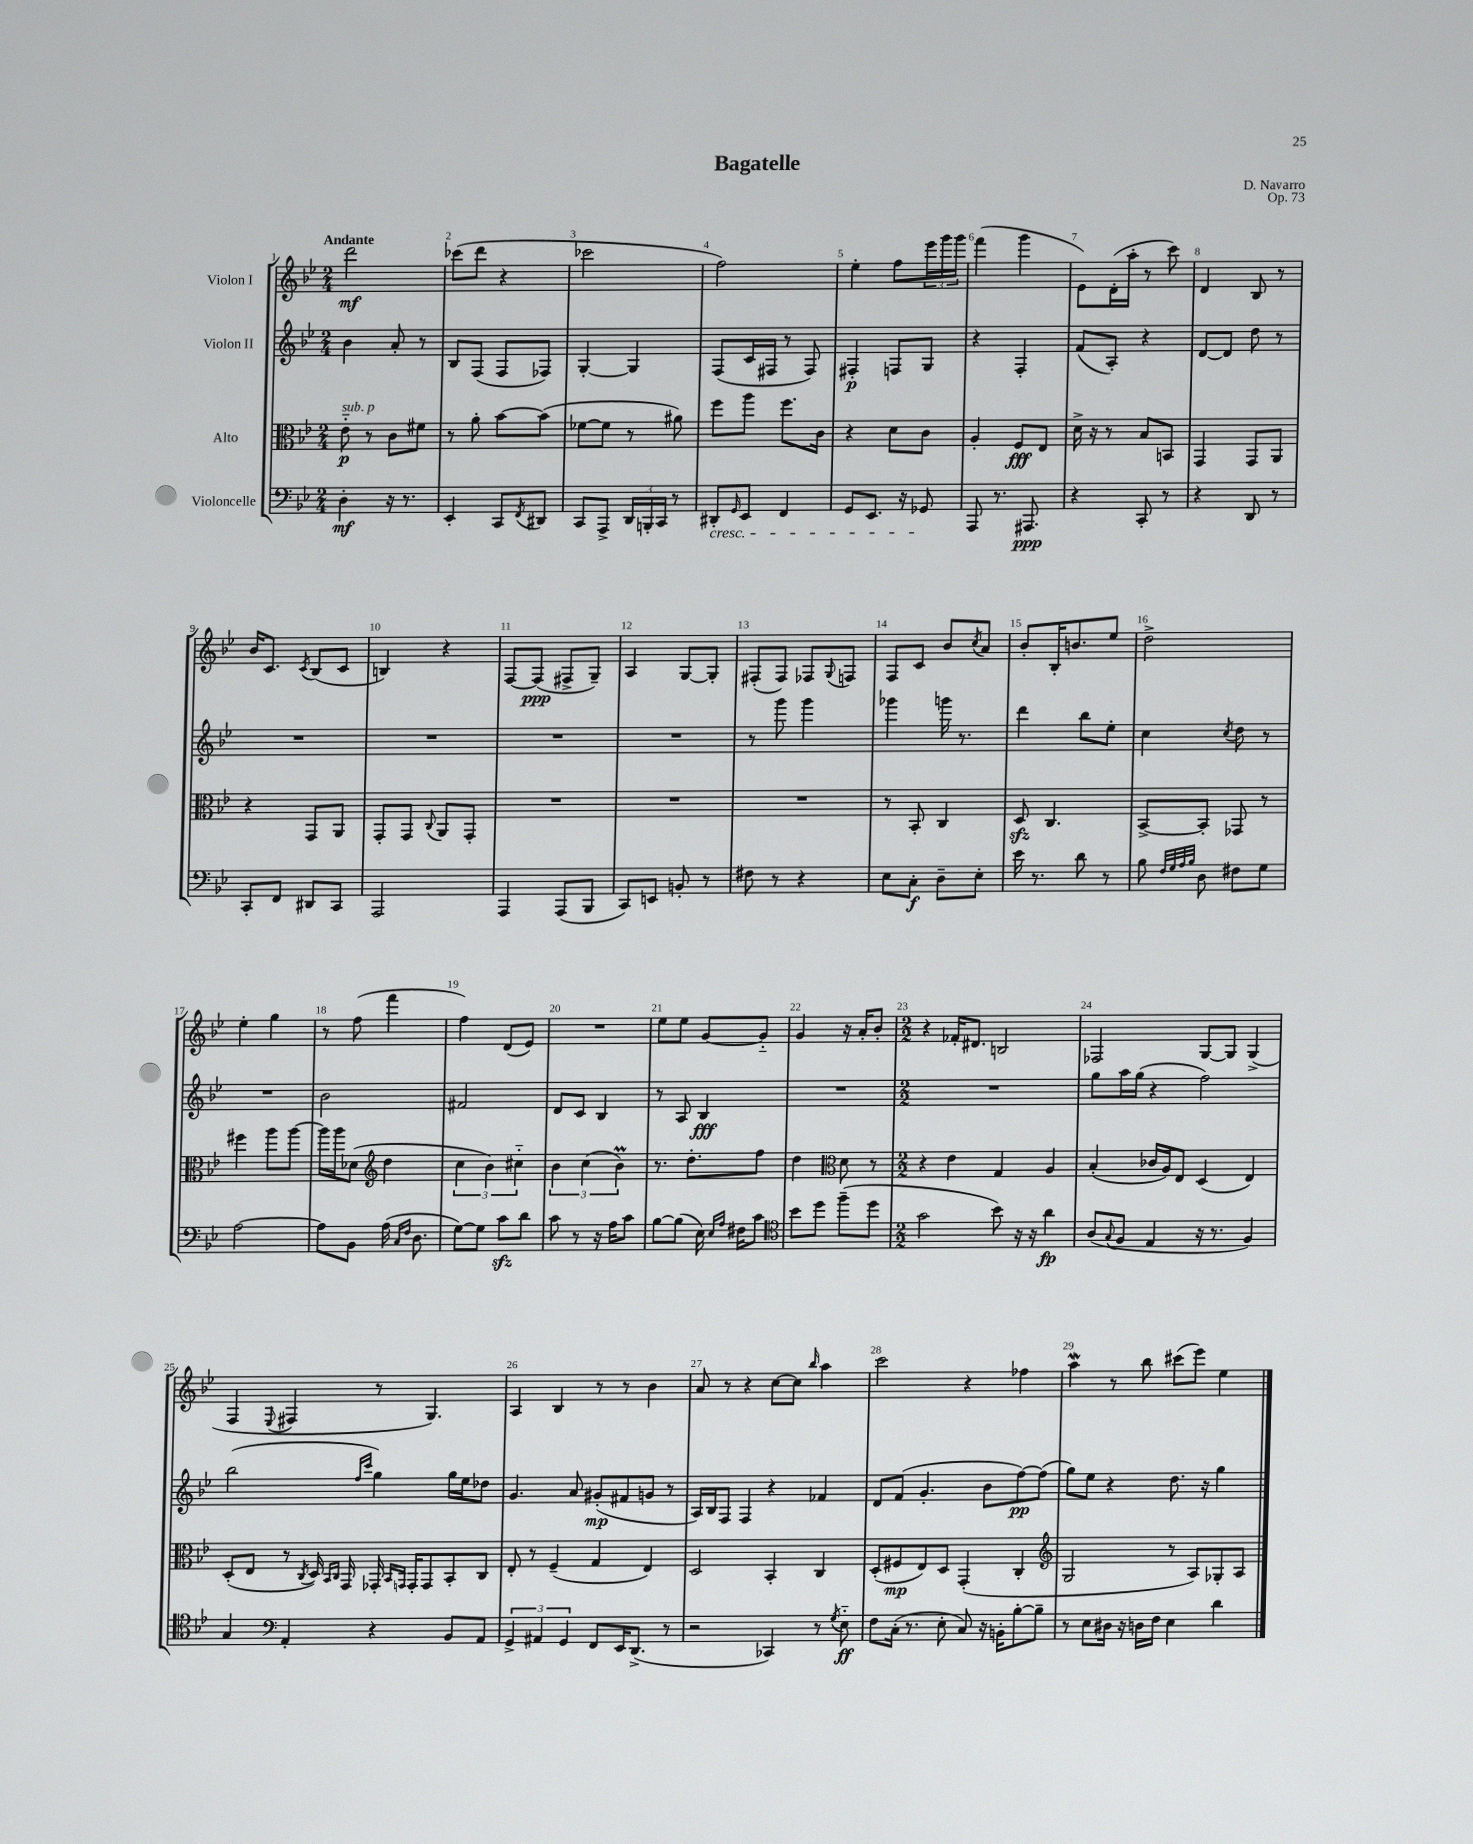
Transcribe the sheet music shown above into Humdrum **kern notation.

**kern	**dynam	**kern	**dynam	**kern	**dynam	**kern	**dynam
*part4	*part4	*part3	*part3	*part2	*part2	*part1	*part1
*staff4	*staff4	*staff3	*staff3	*staff2	*staff2	*staff1	*staff1
*I"Violoncelle	*	*I"Alto	*	*I"Violon II	*	*I"Violon I	*
*clefF4	*	*clefC3	*	*clefG2	*	*clefG2	*
*k[b-e-]	*	*k[b-e-]	*	*k[b-e-]	*	*k[b-e-]	*
*M2/4	*	*M2/4	*	*M2/4	*	*M2/4	*
=1	=1	=1	=1	=1	=1	=1	=1
!	!	!	!	!	!	!LO:TX:a:B:t=Andante	!
!	!	!LO:TX:a:i:t=sub. p	!	!	!	!	!
4D'\	mf	8e-\	p	4b-\	.	2ddd\	mf
.	.	8r	.	.	.	.	.
16r	.	8c\L	.	8a'/	.	.	.
8.r	.	.	.	.	.	.	.
.	.	8f#X\J	.	8r	.	.	.
=2	=2	=2	=2	=2	=2	=2	=2
4EE-'/	.	8r	.	8B-/L	.	(8ccc-X\L	.
.	.	8a'\	.	(8F/J	.	8ddd\J	.
8CC/L	.	[8b-\L	.	8F/L	.	4r	.
8qFF/	.	.	.	.	.	.	.
8DD#X/J	.	(8b-\J]	.	8F-X/J)	.	.	.
=3	=3	=3	=3	=3	=3	=3	=3
8CC/L	.	[8f-X\L	.	[4G'/	.	2ccc-X\	.
8AAA^/J	.	8f-\J]	.	.	.	.	.
24DD/LL	.	8r	.	4G/]	.	.	.
24BBBn'/	.	.	.	.	.	.	.
24CC/JJ	.	.	.	.	.	.	.
8r	.	8a#X\)	.	.	.	.	.
=4	=4	=4	=4	=4	=4	=4	=4
!LO:TX:b:i:t=cresc.	!	!	!	!	!	!	!
8DD#X'/L	.	8ff\L	.	(8F/L	.	2ff\)	.
16qqGG/	.	.	.	.	.	.	.
8EE-/J	.	8aa\J	.	16c/L	.	.	.
.	.	.	.	16F#X/JJ	.	.	.
4FF/	.	8.ff\L	.	8r	.	.	.
.	.	.	.	8F#/)	.	.	.
.	.	16c\Jk	.	.	.	.	.
=5	=5	=5	=5	=5	=5	=5	=5
8GG/L	.	4r	.	4F#X'/	p	4ee-'\	.
8.EE-/J	.	.	.	.	.	.	.
.	.	8d\L	.	8Fn/L	.	8ff\L	.
16r	.	.	.	.	.	.	.
8GG-X/	.	8c\J	.	8G/J	.	24eee-\L	.
.	.	.	.	.	.	24ggg\	.
.	.	.	.	.	.	24ggg\JJ	.
=6	=6	=6	=6	=6	=6	=6	=6
8AAA/	.	4A'/	.	4r	.	(4fff\	.
8.r	.	.	.	.	.	.	.
.	.	8F/L	fff	4F'/	.	4ggg\	.
8.AAA#X/	ppp	.	.	.	.	.	.
.	.	8E-/J	.	.	.	.	.
=7	=7	=7	=7	=7	=7	=7	=7
4r	.	16d^\	.	(8f/L	.	8e-\L)	.
.	.	16r	.	.	.	.	.
.	.	8r	.	8A'/J)	.	(16d'\L	.
.	.	.	.	.	.	16aa'\JJ	.
8CC'/	.	8B-/L	.	4r	.	8r	.
8r	.	8BBn/J	.	.	.	8ccc\)	.
=8	=8	=8	=8	=8	=8	=8	=8
4r	.	4GG/	.	[8d/L	.	4d/	.
.	.	.	.	8d/J]	.	.	.
8DD/	.	8GG/L	.	8dd\	.	8B-/	.
8r	.	8AA/J	.	8r	.	8r	.
!!LO:LB:g=z
=9	=9	=9	=9	=9	=9	=9	=9
8CC'/L	.	4r	.	2r	.	16b-/KL	.
.	.	.	.	.	.	8.c/J	.
8FF/J	.	.	.	.	.	.	.
.	.	.	.	.	.	8qc/	.
8DD#X/L	.	8GG/L	.	.	.	(8B-/L	.
8CC/J	.	8AA/J	.	.	.	8c/J	.
=10	=10	=10	=10	=10	=10	=10	=10
2AAA/	.	8GG'/L	.	2r	.	4Bn/)	.
.	.	8GG/J	.	.	.	.	.
.	.	8qqC/	.	.	.	.	.
.	.	8AA/L	.	.	.	4r	.
.	.	8GG'/J	.	.	.	.	.
=11	=11	=11	=11	=11	=11	=11	=11
4AAA/	.	2r	.	2r	.	[8F/L	.
.	.	.	.	.	.	(8F/J]	ppp
(8AAA/L	.	.	.	.	.	8F#X^/L	.
8BBB-/J	.	.	.	.	.	8G~/J)	.
=12	=12	=12	=12	=12	=12	=12	=12
8CC/L)	.	2r	.	2r	.	4A/	.
8EEn/J	.	.	.	.	.	.	.
8BBn'/	.	.	.	.	.	[8G/L	.
8r	.	.	.	.	.	8G'/J]	.
=13	=13	=13	=13	=13	=13	=13	=13
8F#X\	.	2r	.	8r	.	(8F#X'/L	.
8r	.	.	.	8ggg\	.	8F#/J)	.
4r	.	.	.	4ggg\	.	8F-X/L	.
.	.	.	.	.	.	8qqG/	.
.	.	.	.	.	.	8Fn/J	.
=14	=14	=14	=14	=14	=14	=14	=14
8E-\L	.	8r	.	4ggg-X\	.	8F/L	.
8C'\J	f	8BB-'/	.	.	.	8c/J	.
8D~\L	.	4C/	.	16gggn\	.	8b-/L	.
.	.	.	.	8.r	.	.	.
.	.	.	.	.	.	8qcc/	.
8E-'\J	.	.	.	.	.	8a/J	.
=15	=15	=15	=15	=15	=15	=15	=15
16e-\	.	8Dzz/	.	4ddd\	.	8b-'/L	.
8.r	.	.	.	.	.	.	.
.	.	4.C/	.	.	.	16B-'/K	.
.	.	.	.	.	.	8.bn/	.
8d\	.	.	.	8bb-\L	.	.	.
8r	.	.	.	8ee-'\J	.	8ee-/J	.
=16	=16	=16	=16	=16	=16	=16	=16
8B-\	.	[8BB-^/L	.	4cc\	.	2dd^\	.
32qqF/LLL	.	.	.	.	.	.	.
32qqG/	.	.	.	.	.	.	.
32qqA/	.	.	.	.	.	.	.
32qqB-/JJJ	.	.	.	.	.	.	.
8D\	.	8BB-'/J]	.	.	.	.	.
.	.	.	.	8qcc/	.	.	.
8F#X\L	.	8GG-X/	.	8dd\	.	.	.
8G\J	.	8r	.	8r	.	.	.
!!LO:LB:g=z
=17	=17	=17	=17	=17	=17	=17	=17
[2A\	.	4ff#X\	.	2r	.	4ee-'\	.
.	.	8aa\L	.	.	.	4gg\	.
.	.	[8aa\J	.	.	.	.	.
=18	=18	=18	=18	=18	=18	=18	=18
8A\L]	.	16aa\LL]	.	2b-\	.	8r	.
.	.	16aa\J	.	.	.	.	.
8BB-\J	.	(8d-X\J	.	.	.	(8ff\	.
*	*	*clefG2	*	*	*	*	*
(16A\	.	4dd\	.	.	.	4fff\	.
16qqC/LL	.	.	.	.	.	.	.
16qqF/JJ	.	.	.	.	.	.	.
8.D\	.	.	.	.	.	.	.
=19	=19	=19	=19	=19	=19	=19	=19
[8G\L)	.	6cc\	.	2f#X/	.	4ff\)	.
8G\J]	.	.	.	.	.	.	.
.	.	6b-\)	.	.	.	.	.
8czz\L	.	.	.	.	.	(8d/L	.
.	.	6cc#X\	.	.	.	.	.
8d\J	.	.	.	.	.	8e-/J)	.
=20	=20	=20	=20	=20	=20	=20	=20
8c\	.	6b-\	.	8d/L	.	2r	.
8r	.	.	.	8c/J	.	.	.
.	.	(6cc\	.	.	.	.	.
16r	.	.	.	4B-/	.	.	.
16A\KL	.	.	.	.	.	.	.
.	.	6b-M\)	.	.	.	.	.
8c\J	.	.	.	.	.	.	.
=21	=21	=21	=21	=21	=21	=21	=21
[8B-\L	.	8.r	.	8r	.	8ee-\L	.
(8B-\J]	.	.	.	8A/	.	8ee-\J	.
.	.	8.dd'\L	.	.	.	.	.
16E-\)	.	.	.	4B-/	fff	[8g/L	.
16qqE-/LL	.	.	.	.	.	.	.
16qqA/JJ	.	.	.	.	.	.	.
16F#X\KL	.	.	.	.	.	.	.
8c\J	.	8ff\J	.	.	.	8g/J]	.
=22	=22	=22	=22	=22	=22	=22	=22
*clefC4	*	*	*	*	*	*	*
8b-\L	.	4dd\	.	2r	.	4g/	.
8dd\J	.	.	.	.	.	.	.
*	*	*clefC3	*	*	*	*	*
(8ff~\L	.	8d\	.	.	.	16r	.
.	.	.	.	.	.	16a'/KL	.
8dd\J	.	8r	.	.	.	8b-'/J	.
=23	=23	=23	=23	=23	=23	=23	=23
*M2/2	*	*M2/2	*	*M2/2	*	*M2/2	*
2g\	.	4r	.	1r	.	4r	.
.	.	4e-\	.	.	.	16f-X'/KL	.
.	.	.	.	.	.	8.d#X/J	.
8b-\)	.	4G/	.	.	.	2Bn/	.
16r	.	.	.	.	.	.	.
16r	.	.	.	.	.	.	.
4a\	fp	4A/	.	.	.	.	.
=24	=24	=24	=24	=24	=24	=24	=24
(8A/L	.	(4B-'/	.	8gg\L	.	2F-X/	.
8qqG/	.	.	.	.	.	.	.
8F/J	.	.	.	16aa\L	.	.	.
.	.	.	.	(16gg\JJ	.	.	.
4E-/	.	16c-X/LL	.	4r	.	.	.
.	.	16A/J)	.	.	.	.	.
.	.	8E-/J	.	.	.	.	.
16r	.	(4D/	.	2ff\)	.	[8G/L	.
8.r	.	.	.	.	.	.	.
.	.	.	.	.	.	8G/J]	.
4F/)	.	4E-/)	.	.	.	(4G^/	.
!!LO:LB:g=z
=25	=25	=25	=25	=25	=25	=25	=25
4G/	.	(8D'/L	.	(2bb-\	.	4F/	.
.	.	8E-/J	.	.	.	.	.
*clefF4	*	*	*	*	*	*	*
.	.	.	.	.	.	8qqE-/	.
4AA'/	.	8r	.	.	.	4F#X/	.
.	.	8qC/	.	.	.	.	.
.	.	16D/)	.	.	.	.	.
.	.	16qqBB-/LL	.	.	.	.	.
.	.	16qqC/JJ	.	.	.	.	.
.	.	16GG/	.	.	.	.	.
.	.	.	.	16qqff/LL	.	.	.
.	.	.	.	16qqccc/JJ	.	.	.
4r	.	16GG-X'/	.	4gg\)	.	8r	.
.	.	16qqBB-/LL	.	.	.	.	.
.	.	16qqGGn/JJ	.	.	.	.	.
.	.	16GG'/KL	.	.	.	.	.
.	.	8GG/	.	.	.	4.G/)	.
8BB-/L	.	8BB-'/	.	16gg\LL	.	.	.
.	.	.	.	16ee-\J	.	.	.
8AA/J	.	8C/J	.	8dd-X\J	.	.	.
=26	=26	=26	=26	=26	=26	=26	=26
6GG^/	.	8E-'/	.	4.g/	.	4A/	.
.	.	8r	.	.	.	.	.
6AA#X/	.	.	.	.	.	.	.
.	.	(4F~/	.	.	.	4B-/	.
6GG/	.	.	.	.	.	.	.
.	.	.	.	8a/	.	.	.
8FF/L	.	4G/	.	(8g#X'/L	mp	8r	.
16EE-/K	.	.	.	8f#X/	.	8r	.
(8.DD^/J	.	.	.	.	.	.	.
.	.	4E-/)	.	8gn/J	.	4b-\	.
8r	.	.	.	8r	.	.	.
=27	=27	=27	=27	=27	=27	=27	=27
2r	.	2D/	.	16A/LL)	.	8a/	.
.	.	.	.	16B-/J	.	.	.
.	.	.	.	8F/J	.	8r	.
.	.	.	.	4F/	.	4r	.
4CC-X/)	.	4BB-'/	.	4r	.	[8cc\L	.
.	.	.	.	.	.	8cc\J]	.
.	.	.	.	.	.	16qqbb-/	.
8r	.	4C/	.	4f-X/	.	4aa\	.
8qG/	.	.	.	.	.	.	.
8E-\	ff	.	.	.	.	.	.
=28	=28	=28	=28	=28	=28	=28	=28
8F\L	.	(8D'/L	.	8d/L	.	2ccc\	.
(16C'\Jk	.	8F#X/	mp	(8f/J	.	.	.
8.r	.	.	.	.	.	.	.
.	.	8E-/)	.	4.g'/	.	.	.
8E-'\	.	8D/J	.	.	.	.	.
8C/)	.	(4GG'/	.	.	.	4r	.
16r	.	.	.	8b-\L	.	.	.
16BBn'\KL	.	.	.	.	.	.	.
[8B-'\	.	4C'/	.	[8ff\)	pp	4ff-X\	.
8B-~\J]	.	.	.	(8ff\J]	.	.	.
=29	=29	=29	=29	=29	=29	=29	=29
*	*	*clefG2	*	*	*	*	*
8r	.	2G/	.	8gg\L)	.	4aaW\	.
8E-\L	.	.	.	8ee-\J	.	.	.
16D#X\Jk	.	.	.	4r	.	8r	.
16r	.	.	.	.	.	.	.
16Dn\LL	.	.	.	.	.	8bb-\	.
16F\JJ	.	.	.	.	.	.	.
4E-\	.	8r	.	8.dd\	.	(8ccc#X\L	.
.	.	8A/L)	.	.	.	8eee-\J)	.
.	.	.	.	16r	.	.	.
4d\	.	8G-X'/	.	4gg\	.	4ee-\	.
.	.	8A/J	.	.	.	.	.
==	==	==	==	==	==	==	==
*-	*-	*-	*-	*-	*-	*-	*-
